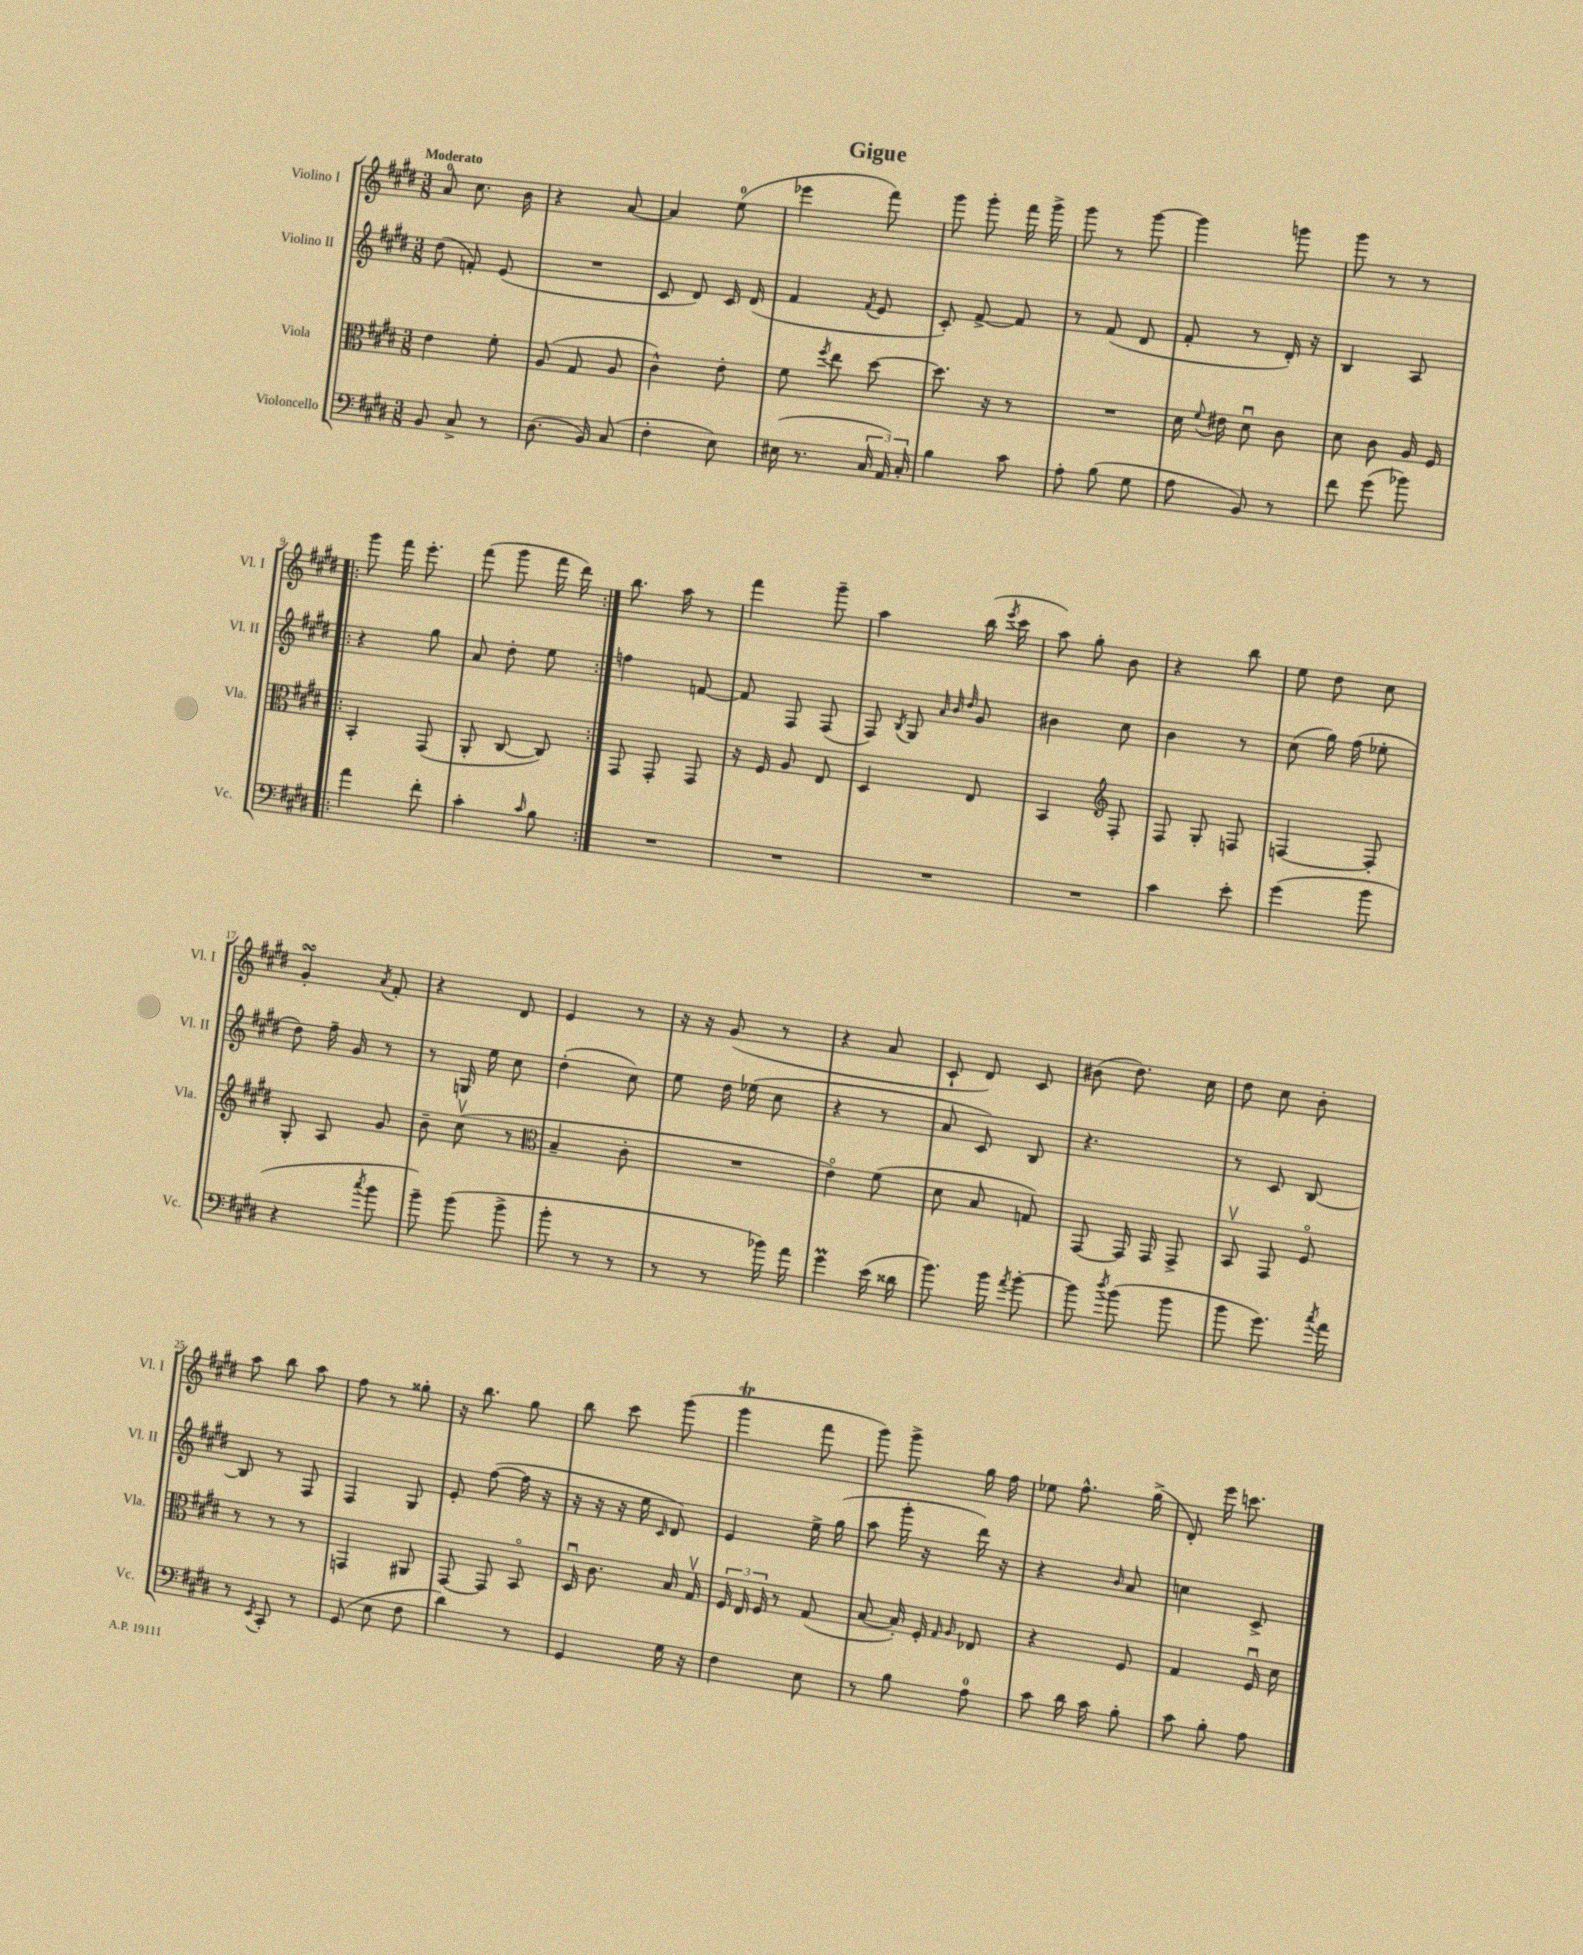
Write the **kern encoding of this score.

**kern	**kern	**kern	**kern
*part4	*part3	*part2	*part1
*staff4	*staff3	*staff2	*staff1
*I"Violoncello	*I"Viola	*I"Violino II	*I"Violino I
*I'Vc.	*I'Vla.	*I'Vl. II	*I'Vl. I
*clefF4	*clefC3	*clefG2	*clefG2
*k[f#c#g#d#]	*k[f#c#g#d#]	*k[f#c#g#d#]	*k[f#c#g#d#]
*M3/8	*M3/8	*M3/8	*M3/8
=1	=1	=1	=1
!	!	!	!LO:TX:a:B:t=Moderato
8BB/	4e\	(8dd#\	8a/
8C#^/	.	8fn'/)	8.cc#\
8r	8f#'\	(8e/	.
.	.	.	16b\
=2	=2	=2	=2
(8.D#\	(8A/	4.r	4r
.	8G#/	.	.
16BB/)	.	.	.
(8C#/	8A/	.	[8a/
=3	=3	=3	=3
4F#'\	4c#^^\)	8c#/	4a/]
.	.	8d#/)	.
8E\)	8e'\	16c#/	(8ee\
.	.	(16d#/	.
=4	=4	=4	=4
(16E#X\	8f#\	4f#/	4eee-X\
8.r	.	.	.
.	8qff#/	.	.
.	8ee\	.	.
.	.	8qf#/	.
24C#/	[8dd#\	8e/	8fff#\)
24AA/)	.	.	.
24C#'/	.	.	.
=5	=5	=5	=5
4B\	8.dd#\]	8c#'/)	8ggg#\
.	.	[8f#^/	8ggg#'\
.	16r	.	.
8c#\	8r	8f#/]	16fff#\
.	.	.	16ggg#^\
=6	=6	=6	=6
8A'\	4.r	8r	8ggg#\
(8B\	.	(8f#/	8r
8G#\	.	8d#/	[8ggg#\
=7	=7	=7	=7
8A\	16d#\	8f#'/	4ggg#\]
.	8qqf#/	.	.
.	16e#X\	.	.
8BB/)	8d#u\	8r	.
8r	8c#\	16d#'/)	8gggn\
.	.	16r	.
=8	=8	=8	=8
8f#\	8d#\	4B/	8ggg#\
(8g#\	8c#\	.	8r
8b-X\)	16A/	8A/	8r
.	16F#/	.	.
!!LO:LB:g=z
=9!|:	=9!|:	=9!|:	=9!|:
4a\	4BB'/	4r	8ggg#\
.	.	.	16fff#\
.	.	.	8.eee'\
8f#'\	(8GG#/	8gg#\	.
=10	=10	=10	=10
4c#'\	8AA'/	8a/	(8fff#\
.	[8C#/	8dd#'\	8ggg#\
16qqc#/	.	.	.
8B\	8C#/])	8ee\	16fff#\
.	.	.	16ddd#\)
=11:|!	=11:|!	=11:|!	=11:|!
4.r	8GG#/	4ffn\	8.bb\
.	8GG#'/	.	.
.	.	.	16aa\
.	8GG#/	[8fn/	8r
=12	=12	=12	=12
4.r	16r	8f/]	4fff#\
.	16F#/	.	.
.	8A/	8F#/	.
.	8E/	(8F#/	8ggg#~\
=13	=13	=13	=13
4.r	4D#/	8F#/)	4aa\
.	.	8qB/	.
.	.	8G#/	.
.	.	32qqa/	.
.	.	32qqb/	.
.	.	32qqdd#/	.
.	8E/	8g#/	(16bb\
.	.	.	8qeee/
.	.	.	16ccc#\
=14	=14	=14	=14
4.r	4BB/	4b#X\	8aa\)
.	.	.	8gg#'\
*	*clefG2	*	*
.	8F#'/	8cc#\	8b\
=15	=15	=15	=15
4c#\	8F#/	4b\	4r
.	8G#'/	.	.
8e'\	8Fn/	8r	8bb\
=16	=16	=16	=16
(4g#\	[4Fn/	(8cc#\	8ee\
.	.	16gg#\)	8dd#\
.	.	(16ff#\	.
8b\	8F'/]	8ee-X'\	8cc#\
!!LO:LB:g=z
=17	=17	=17	=17
4r	8G#'/	8dd#\)	4g#sSsS'/
.	8A/	16ff#~\	.
.	.	16g#/	.
8qcc#/	.	.	8qa/
8b\	8g#/	8r	8f#'/
=18	=18	=18	=18
8b~\)	8b~\	8r	4r
(8b\	(8cc#v\	16Gn/	.
.	.	16ee\	.
8b^\	8r	8cc#\	8d#/
=19	=19	=19	=19
*	*clefC3	*	*
8b'\	4B~/	(4dd#'\	4e/
8r	.	.	.
8r	8c#'\	8cc#\)	8r
=20	=20	=20	=20
8r	4.r	8ee\	16r
.	.	.	16r
8r	.	16dd#\	(8g#/
.	.	(16ee-X\	.
16b-X\)	.	8cc#\	8r
16a\	.	.	.
=21	=21	=21	=21
4g#m\	4e\)	4r	4r
(16e\	(8f#\	8r	8a/
16d##X\	.	.	.
=22	=22	=22	=22
8.b\)	8d#\	8a/	8c#`/
.	8B/	8c#/)	8d#/)
16b\	.	.	.
8qa/	.	.	.
[8b'\	8Gn/)	8B/	8c#/
=23	=23	=23	=23
8b\]	[8GG#/	4.r	(8b#X\
8qdd#/	.	.	.
(8b\	16GG#/]	.	8.dd#\)
.	16GG#/	.	.
8b\	8GG#^/	.	.
.	.	.	16cc#\
=24	=24	=24	=24
8b\	8BBv/	8r	8dd#\
8.g#\)	8GG#/	8c#/	8cc#\
.	8F#/	[8B/	8b'\
8qcc#/	.	.	.
16a\	.	.	.
!!LO:LB:g=z
=25	=25	=25	=25
8r	8r	8B/]	8aa\
8qEE/	.	.	.
8CC#'/	8r	8r	8bb\
8r	8r	8F#/	8aa\
=26	=26	=26	=26
(8GG#/	4GGn/	4F#/	8ff#\
8E\	.	.	8r
8F#\	8AA#X/	8G#/	8gg##X'\
=27	=27	=27	=27
4d#\)	[8GG#/	8e'/	16r
.	.	.	8.bb\
.	8GG#/]	([8ff#\	.
8r	8BB/	16ff#\]	8gg#\
.	.	16r	.
=28	=28	=28	=28
4GG#/	16D#u/	16r	8bb\
.	8.c#\	16r	.
.	.	16r	8ccc#\
.	.	16ee\	.
.	.	16qqc#/	.
16G#\	16B/	8d#/)	(8ggg#\
16r	16G#v/	.	.
=29	=29	=29	=29
4F#\	24F#/	4e/	4ggg#t\
.	24E/	.	.
.	24F#/	.	.
.	8r	.	.
8E\	(8G#/	16ee^\	8fff#\
.	.	(16gg#\	.
=30	=30	=30	=30
8r	[8B/	8aa\	8ggg#\)
8B\	16B'/])	16ggg#'\	8ggg#^\
.	16F#'/	16r	.
.	16qqG#/	.	.
.	16qqA/	.	.
8A\	8E-X/	16ddd#\)	16gg#\
.	.	16r	16ff#\
=31	=31	=31	=31
8c#\	4r	4r	8ee-X\
16d#\	.	.	8.ff#^^\
16c#\	.	.	.
.	.	16qqb/	.
8B'\	8F#/	8a/	.
.	.	.	(16gg#^\
=32	=32	=32	=32
8c#\	4G#/	4ccn\	8d#'/)
8B'\	.	.	16eee\
.	.	.	8.cccn\
8A\	16F#u/	8c#^/	.
.	16d#\	.	.
==	==	==	==
*-	*-	*-	*-
